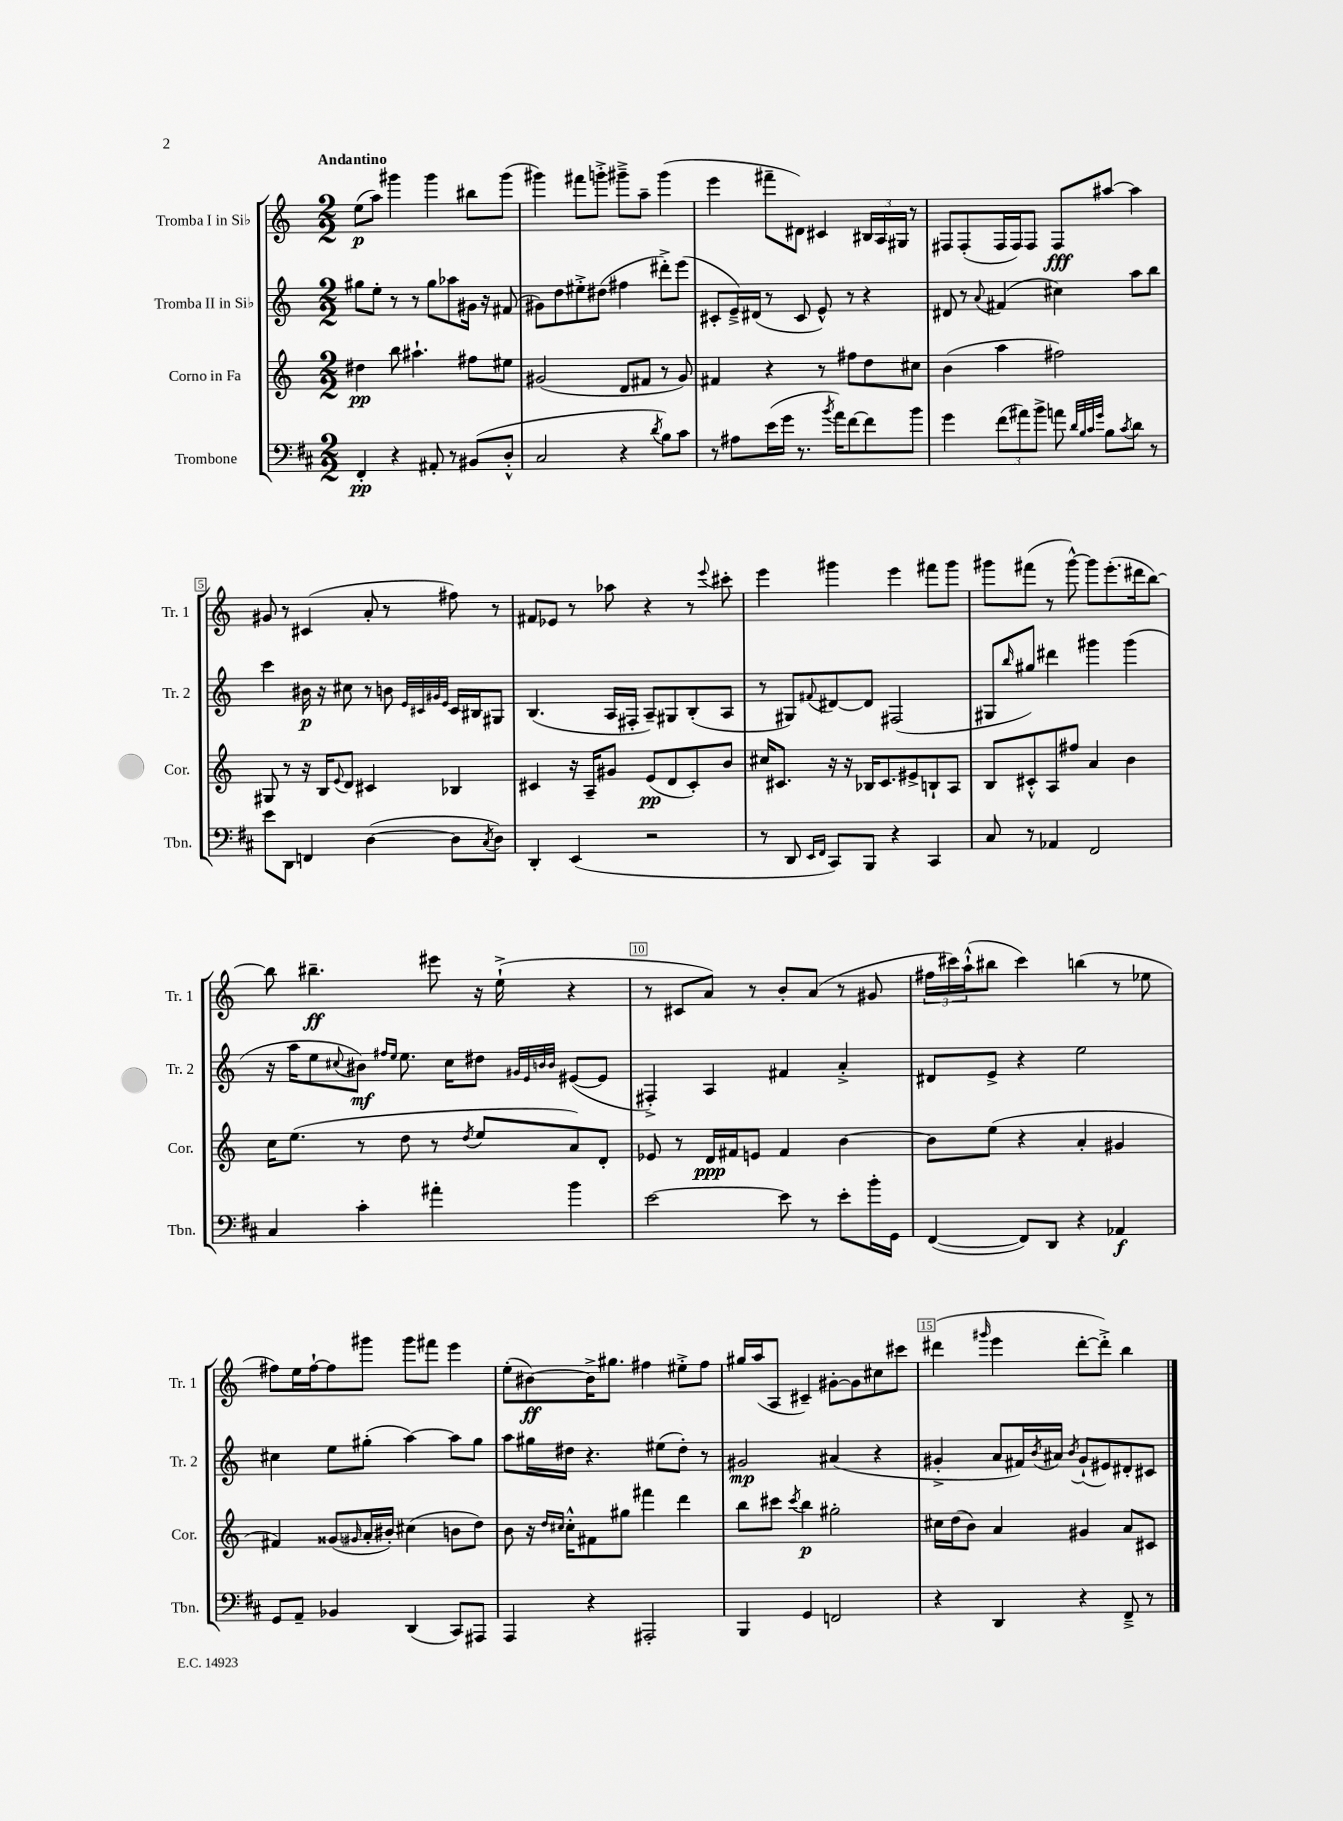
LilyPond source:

<<
\new StaffGroup <<
\new Staff = "s0" \with { instrumentName = "Tromba I in Sib" shortInstrumentName = "Tr. 1" } {
    \clef treble \key c \major \numericTimeSignature \time 2/2 \tempo "Andantino"
    e''8\p( a''8) gis'''4 gis'''4 bis''8 gis'''8( |
    gis'''4) fis'''8 g'''8-.-> gis'''8---> a''8-- gis'''4( |
    e'''4 fis'''8-- dis'8) cis'4 \tuplet 3/2 { bis16 a16 gis16 } r8 |
    fis8 fis8-.( fis16 fis16) fis8 fis8\fff ais''8~ ais''4 |
    gis'8 r8 cis'4( a'8-. r8 fis''8) r8 |
    fis'8 ees'8 r8 aes''8 r4 r8 \appoggiatura { e'''8 } cis'''8-. |
    e'''4 gis'''4 e'''4 fis'''8 gis'''8 |
    gis'''8 fis'''8( r8 gis'''8~-^) gis'''8 e'''8.-.( dis'''16 b''8~) |
    b''8 bis''4.--\ff eis'''8 r16 e''16-!->( r4 |
    r8 cis'8 a'8) r8 b'8-. a'8( r8 gis'8 |
    \tuplet 3/2 { fis''16 cis'''16) a''16-!-^( } bis''8 cis'''4) b''4( r8 ees''8 |
    fis''8) e''16 fis''16~-! fis''8 gis'''8 gis'''8 fis'''8 e'''4 |
    e''8-.( bis'8~\ff) bis'16-> gis''8. fis''4 eis''8-.-> fis''8 |
    gis''16 a''16( a8 cis'4--) gis'8~-. gis'8 cis''8 cis'''8 |
    dis'''4( \grace { gis'''16 } e'''4 dis'''8~-. dis'''8-.->) b''4 \bar "|." |
}
\new Staff = "s1" \with { instrumentName = "Tromba II in Sib" shortInstrumentName = "Tr. 2" } {
    \clef treble \key c \major \numericTimeSignature \time 2/2
    gis''8 e''8-. r8 r8 gis''8 aes''8 gis'16 r16 fis'8( |
    gis'8) d''8 eis''8-.-> dis''8( fis''4 dis'''8-.->) e'''8( |
    cis'8-. e'16--->) dis'16( r8 cis'8 e'8-^) r8 r4 |
    dis'8 r8 \appoggiatura { a'8 } fis'4( cis''4) a''8 b''8 |
    c'''4 bis'16\p r16 cis''8 r8 b'8 \grace { e'32 cis'32 gis'32 e'32 } cis'16 bis16 gis8 |
    b4.( a16 fis16-. a8--) gis8 b8-.( a8 |
    r8 gis8) \appoggiatura { fis'8 } dis'8~ dis'8 fis2( |
    gis8 \grace { b''16 } gis''8) dis'''4 gis'''4 gis'''4( |
    r16 a''16 e''8 \appoggiatura { cis''8 } bis'8\mf) \grace { fis''16 e''16 } e''8. cis''16 dis''8 \grace { gis'32 e'32 b'32 b'32 } eis'8~( eis'8 |
    fis4-.->) a4 fis'4 a'4-.-> |
    dis'8 e'8-> r4 e''2 |
    cis''4 e''8 gis''8-.( a''4~) a''8 gis''8 |
    a''8 gis''16 dis''16 r4. eis''8( dis''8-.) r8 |
    gis'2\mp ais'4( r4 |
    gis'4-.-> a'8 fis'16) \acciaccatura { b'8 } ais'16 \acciaccatura { b'8 } gis'8-!( eis'8) dis'8-. cis'8 \bar "|." |
}
\new Staff = "s2" \with { instrumentName = "Corno in Fa" shortInstrumentName = "Cor." } {
    \clef treble \key c \major \numericTimeSignature \time 2/2
    dis''4\pp b''8 ais''4.-! fis''8 eis''8 |
    gis'2( d'8 fis'8 r8 gis'8) |
    fis'4 r4 r8 fis''8 d''8 cis''8 |
    b'4( a''4 fis''2) |
    gis8 r8 r16 b16 \appoggiatura { e'8 } d'8 cis'4 bes4 |
    cis'4 r16 a16-- gis'8 e'8\pp( d'8 cis'8-.) b'8 |
    cis''16 cis'8. r16 r16 bes16 cis'8. eis'8-> b8-! a8 |
    b8 cis'8-.-^ a8 fis''8 a'4 b'4 |
    c''16 e''8.( r8 d''8 r8 \acciaccatura { d''8 } e''8 a'8) d'8-. |
    ees'8 r8 d'16\ppp fis'16 e'8 fis'4 b'4~ |
    b'8 e''8( r4 a'4-. gis'4 |
    fis'4) gisis'8( \grace { gis'16 } a'16-. bis'16-.) cis''4( b'8 d''8) |
    b'8 r16 \grace { d''16 cis''16 } cis''16-.-^ fis'8 gis''8 fis'''4 d'''4 |
    b''8 cis'''8 \acciaccatura { cis'''8 } b''4\p gis''2-. |
    cis''16 d''16( b'8) a'4 gis'4 a'8 cis'8 \bar "|." |
}
\new Staff = "s3" \with { instrumentName = "Trombone" shortInstrumentName = "Tbn." } {
    \clef bass \key d \major \numericTimeSignature \time 2/2
    fis,4-.\pp r4 ais,8-. r8 bis,8( d8-.-^ |
    cis2 r4 \acciaccatura { d'8 } b8) cis'8 |
    r8 ais8 e'16( g'16 r8. \acciaccatura { b'8 } a'16) fis'8~ fis'8 b'8 |
    g'4 \tuplet 3/2 { fis'8( ais'8) b'8-> } a'8 \grace { d'32 b32 cis'32 g'32 } b8 \acciaccatura { cis'8 } d'8 r8 |
    e'8 d,8 f,4 d4~( d8 \acciaccatura { cis8 } d8) |
    d,4-. e,4( r2 |
    r8 d,8 \grace { e,16 fis,16 } cis,8) b,,8 r4 cis,4 |
    cis8 r8 aes,4 fis,2 |
    cis4 cis'4-. ais'4-. b'4 |
    e'2~ e'8 r8 e'8-. b'16-. g,16 |
    fis,4~( fis,8) d,8 r4 aes,4\f |
    g,8 a,8-- bes,4 d,4( cis,8) ais,,8 |
    a,,4 r4 ais,,2-. |
    b,,4 g,4 f,2 |
    r4 d,4 r4 fis,8---> r8 \bar "|." |
}
>>
>>
\layout { \context { \Score \override BarNumber.break-visibility = ##(#f #t #t) barNumberVisibility = #(every-nth-bar-number-visible 5) \override BarNumber.stencil = #(make-stencil-boxer 0.1 0.3 ly:text-interface::print) } }
